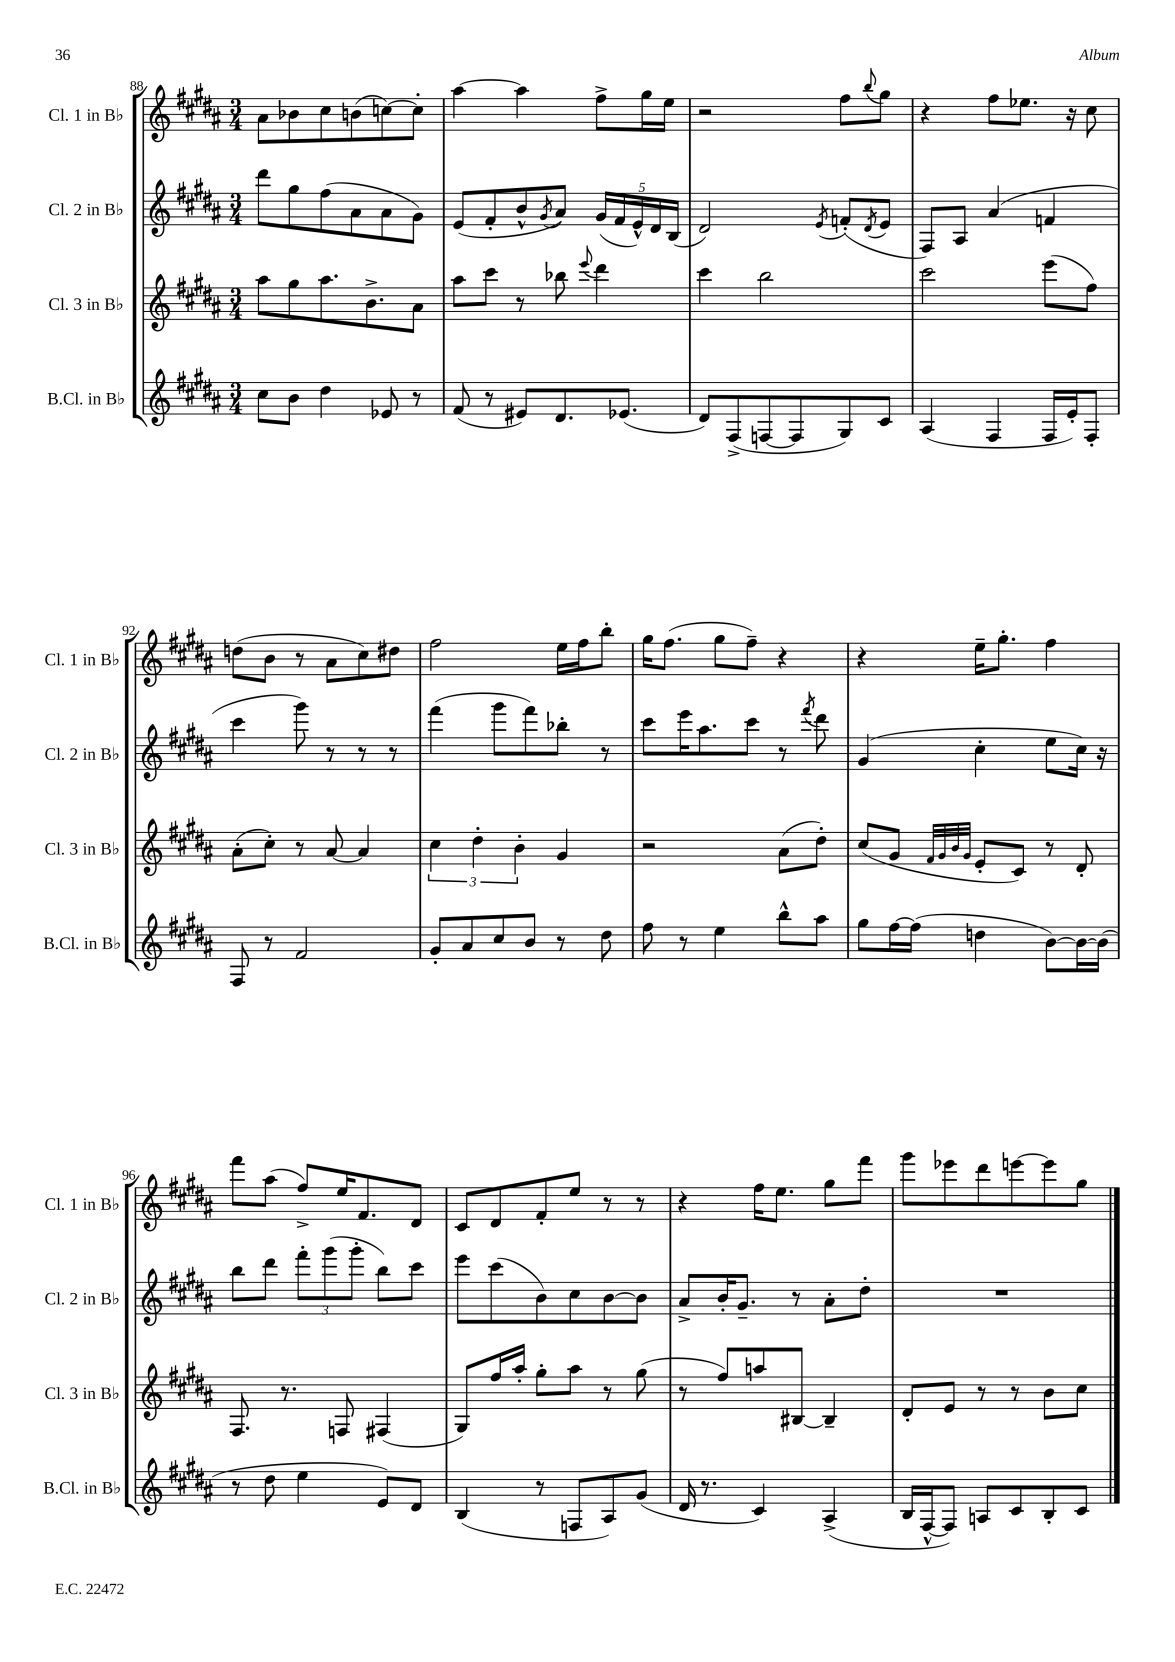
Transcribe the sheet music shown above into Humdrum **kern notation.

**kern	**kern	**kern	**kern
*staff4	*staff3	*staff2	*staff1
*clefG2	*clefG2	*clefG2	*clefG2
*k[f#c#g#d#a#]	*k[f#c#g#d#a#]	*k[f#c#g#d#a#]	*k[f#c#g#d#a#]
*M3/4	*M3/4	*M3/4	*M3/4
8cc#	8aa#	8ddd#	8a#
8b	8gg#	8gg#	8b-
4dd#	8.aa#	(8ff#	8cc#
.	.	8a#	(8b
.	8.b^	.	.
8e-	.	8a#	[8cc)
8r	8a#	8g#)	8cc']
=	=	=	=
(8f#	8aa#	(8e	[4aa#
8r	8ccc#	8f#'	.
8e#)	8r	8b^^	4aa#]
.	.	8qg#	.
8.d#	8bb-	8a#)	.
.	8qqeee	.	.
.	4ddd#	(20g#	8ff#^
.	.	20f#	.
(8.e-	.	.	.
.	.	20e^^)	.
.	.	.	16gg#
.	.	20d#	.
.	.	.	16ee
.	.	(20B	.
=	=	=	=
8d#)	4ccc#	2d#)	2r
(8F#^	.	.	.
[8F	2bb	.	.
8F]	.	.	.
.	.	8qe	.
8G#)	.	(8f'	8ff#
.	.	8qd#	8qqbb
8c#	.	8e	8gg#
=	=	=	=
(4A#	2ccc#	8F#)	4r
.	.	8A#	.
4F#	.	(4a#	8ff#
.	.	.	8.ee-
16F#	(8eee	4f	.
16e')	.	.	16r
8F#'	8ff#)	.	8cc#
=	=	=	=
8F#	(8a#'	4ccc#	(8dd
8r	8cc#')	.	8b
2f#	8r	8ggg#)	8r
.	[8a#	8r	8a#
.	4a#]	8r	8cc#)
.	.	8r	8dd#
=	=	=	=
8g#'	6cc#	(4fff#	2ff#
8a#	.	.	.
.	6dd#'	.	.
8cc#	.	8ggg#	.
.	6b'	.	.
8b	.	8fff#)	.
8r	4g#	8bb-'	16ee
.	.	.	16ff#
8dd#	.	8r	8bb'
=	=	=	=
8ff#	2r	8ccc#	16gg#
.	.	.	(8.ff#
8r	.	16eee	.
.	.	8.aa#	.
4ee	.	.	8gg#
.	.	8ccc#	8ff#~)
8bb^^	(8a#	8r	4r
.	.	8qfff#	.
8aa#	8dd#')	8ddd#	.
=	=	=	=
8gg#	(8cc#	(4g#	4r
[16ff#	8g#	.	.
(16ff#]	.	.	.
.	32qqf#	.	.
.	32qqg#	.	.
.	32qqb	.	.
.	32qqg#	.	.
4dd	8e'	4cc#'	16ee~
.	.	.	8.gg#'
.	8c#)	.	.
[8b)	8r	8ee	4ff#
16b_	8d#'	16cc#)	.
(16b]	.	16r	.
=	=	=	=
8r	8.F#	8bb	8fff#
8dd#	.	8ddd#	(8aa#
.	8.r	.	.
4ee	.	12fff#'	8ff#^)
.	.	(12ggg#	.
.	8F	.	16ee
.	.	12ggg#'	.
.	.	.	8.f#
8e)	(4F#	8bb)	.
8d#	.	8ccc#	8d#
=	=	=	=
(4B	8G#)	8eee	8c#
.	16ff#	(8ccc#	8d#
.	16aa#'	.	.
8r	8gg#'	8b)	8f#'
8F	8aa#	8cc#	8ee
8A#)	8r	[8b	8r
(8g#	(8gg#	8b]	8r
=	=	=	=
16d#	8r	8a#^	4r
8.r	.	.	.
.	8ff#)	16b'	.
.	.	8.g#~	.
4c#)	8aa	.	16ff#
.	.	.	8.ee
.	[8B#	8r	.
(4A#^	4B#~]	8a#'	8gg#
.	.	8dd#'	8fff#
=	=	=	=
16B	8d#'	2.r	8ggg#
[16F#^^	.	.	.
8F#])	8e	.	8eee-
8A	8r	.	8ddd#
8c#	8r	.	[8eee
8B'	8b	.	8eee]
8c#	8cc#	.	8gg#
==	==	==	==
*-	*-	*-	*-
